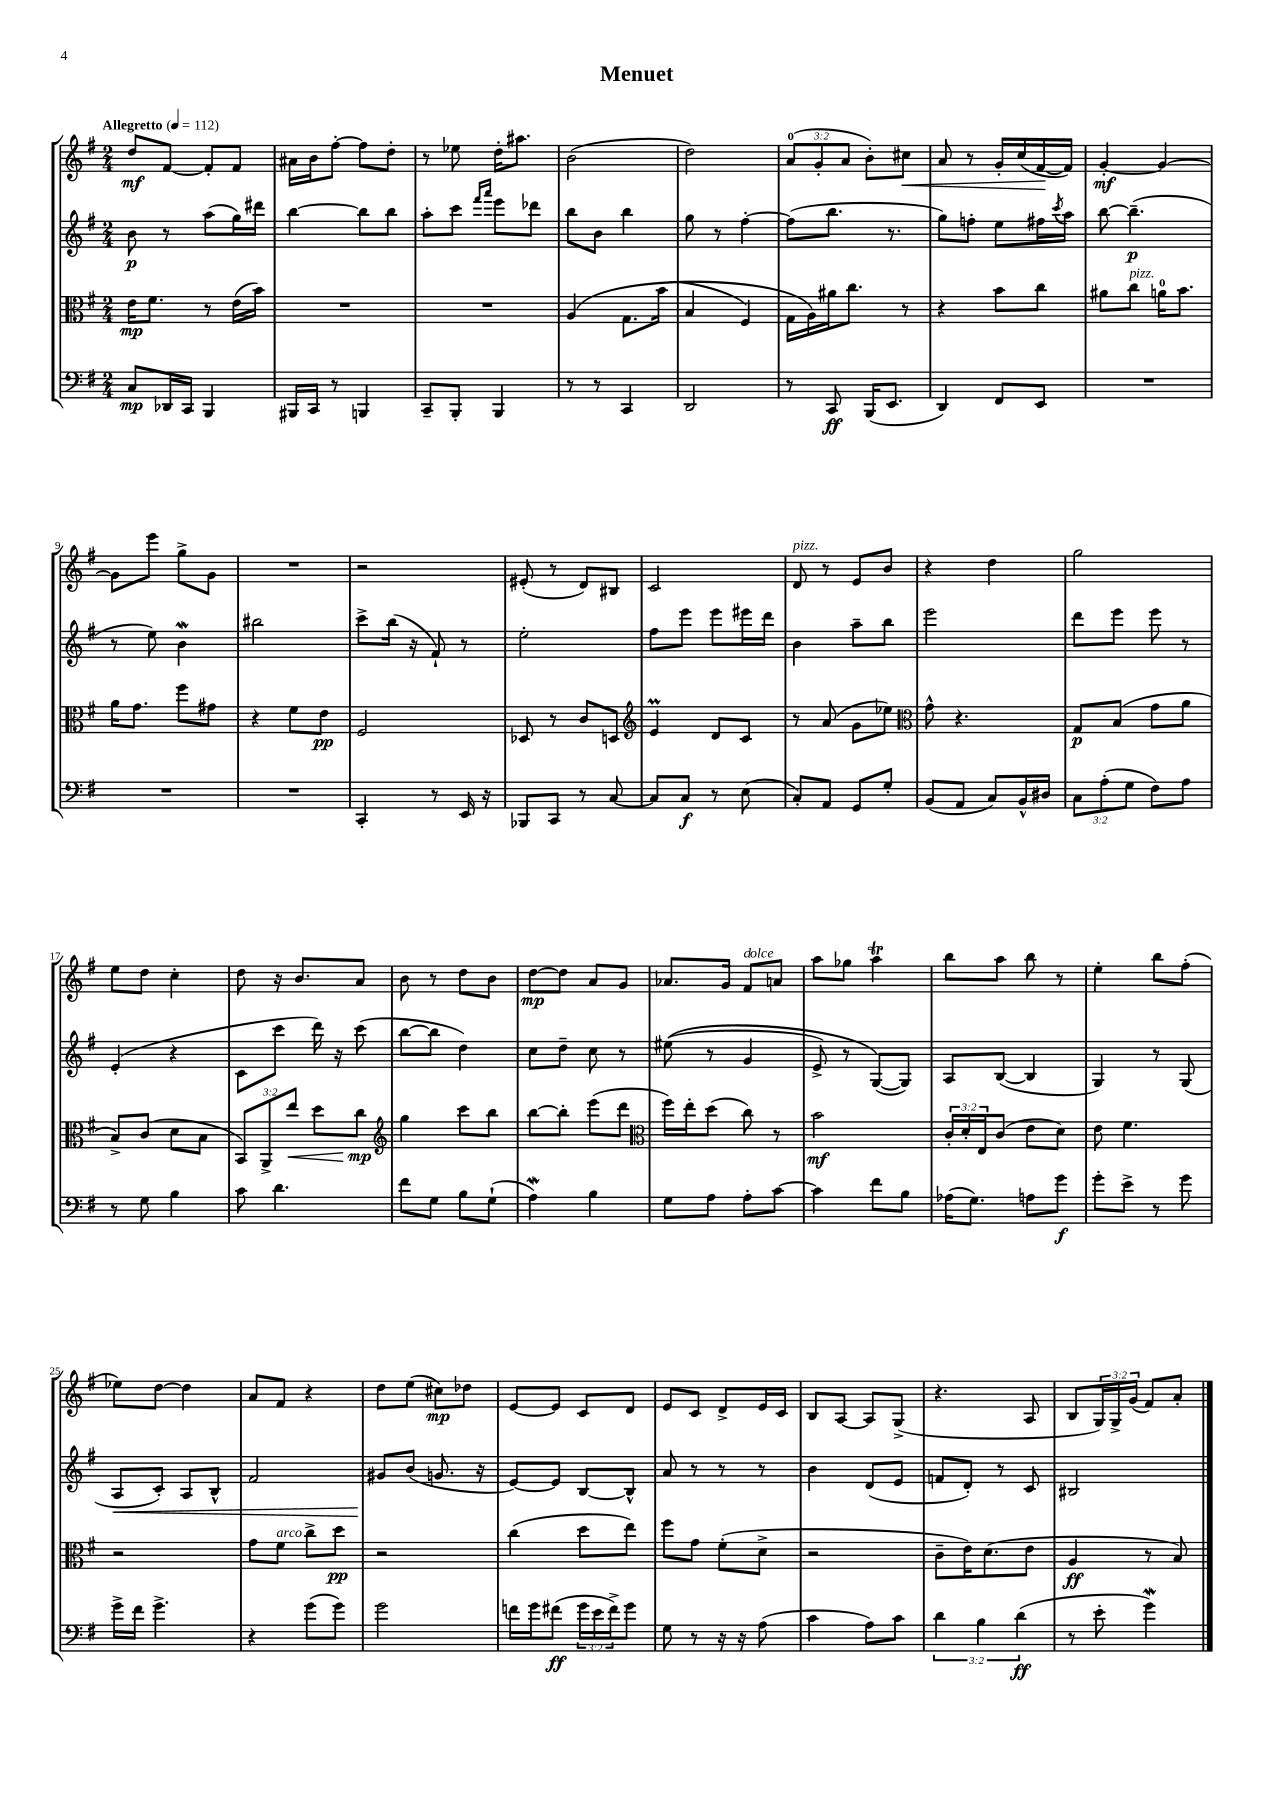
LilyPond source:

\header { title = "Menuet" }
<<
\new StaffGroup <<
\new Staff = "s0" {
    \clef treble \key g \major \numericTimeSignature \time 2/4 \override Staff.TupletNumber.text = #tuplet-number::calc-fraction-text \tempo "Allegretto" 4 = 112
    d''8\mf fis'8~ fis'8-. fis'8 |
    ais'16 b'16 fis''8~-. fis''8 d''8-. |
    r8 ees''8 d''16-. ais''8. |
    b'2( |
    d''2) |
    \tuplet 3/2 { a'8-0( g'8-. a'8 } b'8-.) cis''8\< |
    a'8 r8 g'16-. c''16( fis'16~\! fis'16) |
    g'4~-.\mf g'4~ |
    g'8 e'''8 g''8-> g'8 |
    R2 |
    r2 |
    eis'8-.( r8 d'8) bis8 |
    c'2 |
    d'8^\markup { \italic "pizz." } r8 e'8 b'8 |
    r4 d''4 |
    g''2 |
    e''8 d''8 c''4-. |
    d''8 r16 b'8. a'8 |
    b'8 r8 d''8 b'8 |
    d''8~\mp d''8 a'8 g'8 |
    aes'8. g'16 fis'8^\markup { \italic "dolce" } a'8 |
    a''8 ges''8 a''4\trill |
    b''8 a''8 b''8 r8 |
    e''4-. b''8 fis''8-.( |
    ees''8) d''8~ d''4 |
    a'8 fis'8 r4 |
    d''8 e''8( cis''8\mp) des''8 |
    e'8~ e'8 c'8 d'8 |
    e'8 c'8 d'8-> e'16 c'16 |
    b8 a8~ a8 g8->( |
    r4. a8 |
    b8 \tuplet 3/2 { g16) g16-> g'16( } fis'8) a'8-. \bar "|." |
}
\new Staff = "s1" {
    \clef treble \key g \major \numericTimeSignature \time 2/4
    b'8\p r8 a''8( g''16) dis'''16 |
    b''4~ b''8 b''8 |
    a''8-. c'''8 \grace { fis'''16 a'''16 } e'''8 des'''8 |
    b''8 b'8 b''4 |
    g''8 r8 fis''4~-. |
    fis''8( b''8. r8. |
    g''8) f''8-. e''8 fis''16 \acciaccatura { c'''8 } a''16 |
    b''8~ b''4.--\p( |
    r8 e''8) b'4\mordent |
    bis''2 |
    c'''8-> b''16( r16 fis'8-!) r8 |
    e''2-. |
    fis''8 e'''8 e'''8 eis'''16 d'''16 |
    b'4 a''8-- b''8 |
    e'''2 |
    d'''8 e'''8 e'''8 r8 |
    e'4-.( r4 |
    c'8 c'''8 d'''16) r16 c'''8( |
    b''8~ b''8 d''4) |
    c''8 d''8-- c''8 r8 |
    eis''8(\( r8 g'4 |
    e'8->) r8 g8~(\) g8) |
    a8 b8~( b4 |
    g4) r8 g8( |
    a8\< c'8-.) a8 b8-^ |
    fis'2 |
    gis'8\! b'8( g'8. r16 |
    e'8~) e'8 b8~ b8-^ |
    a'8 r8 r8 r8 |
    b'4 d'8( e'8 |
    f'8 d'8-.) r8 c'8 |
    bis2 \bar "|." |
}
\new Staff = "s2" {
    \clef alto \key g \major \numericTimeSignature \time 2/4 \override Staff.TupletNumber.text = #tuplet-number::calc-fraction-text
    e'16\mp fis'8. r8 e'16( b'16) |
    R2 |
    R2 |
    a4\( g8. b'16( |
    b4 fis4) |
    g16 a16\) ais'16 c''8. r8 |
    r4 b'8 c''8 |
    ais'8 c''8^\markup { \italic "pizz." } a'16-0 b'8. |
    a'16 g'8. fis''8 gis'8 |
    r4 fis'8 e'8\pp |
    fis2 |
    des8 r8 c'8 d8 |
    \clef treble e'4\prall d'8 c'8 |
    r8 a'8( g'8 ees''8) |
    \clef alto g'8-^ r4. |
    g8\p b8( g'8 a'8 |
    b8->) c'8( d'8 b8 |
    \tuplet 3/2 { b,8) a,8-> e''8\< } d''8 c''8\mp\! |
    \clef treble g''4 c'''8 b''8 |
    b''8~ b''8-. e'''8( d'''8 |
    \clef alto fis''16) e''16-. d''8( c''8) r8 |
    b'2\mf |
    \tuplet 3/2 { c'16-. d'16-. e16 } c'8( e'8 d'8) |
    e'8 fis'4. |
    r2 |
    g'8 fis'8^\markup { \italic "arco" } c''8-> d''8\pp |
    r2 |
    c''4( d''8 e''8) |
    fis''8 g'8 fis'8-.( d'8-> |
    r2 |
    c'8-- e'16) d'8.( e'8 |
    a4\ff r8 b8) \bar "|." |
}
\new Staff = "s3" {
    \clef bass \key g \major \numericTimeSignature \time 2/4 \override Staff.TupletNumber.text = #tuplet-number::calc-fraction-text
    c8\mp des,16 c,16 b,,4 |
    bis,,16 c,16 r8 b,,4 |
    c,8-- b,,8-. b,,4 |
    r8 r8 c,4 |
    d,2 |
    r8 c,8\ff b,,16( e,8. |
    d,4) fis,8 e,8 |
    R2 |
    R2 |
    R2 |
    c,4-. r8 e,16 r16 |
    bes,,8 c,8 r8 c8~ |
    c8 c8\f r8 e8( |
    c8-.) a,8 g,8 g8-. |
    b,8( a,8 c8) b,16-^ dis16 |
    \tuplet 3/2 { c8 a8-.( g8 } fis8) a8 |
    r8 g8 b4 |
    c'8 d'4. |
    fis'8 g8 b8 g8-!( |
    a4\mordent) b4 |
    g8 a8 a8-. c'8~ |
    c'4 fis'8 b8 |
    aes16( g8.) a8 g'8\f |
    g'8-. e'8-> r8 g'8 |
    g'16-> fis'16 g'4.-> |
    r4 g'8( g'8) |
    g'2 |
    f'16 g'16 fis'8\ff( \tuplet 3/2 { g'16 e'16 fis'16->) } g'8 |
    g8 r8 r16 r16 a8( |
    c'4 a8) c'8 |
    \tuplet 3/2 { d'4 b4 d'4\ff( } |
    r8 e'8-. g'4\mordent) \bar "|." |
}
>>
>>
